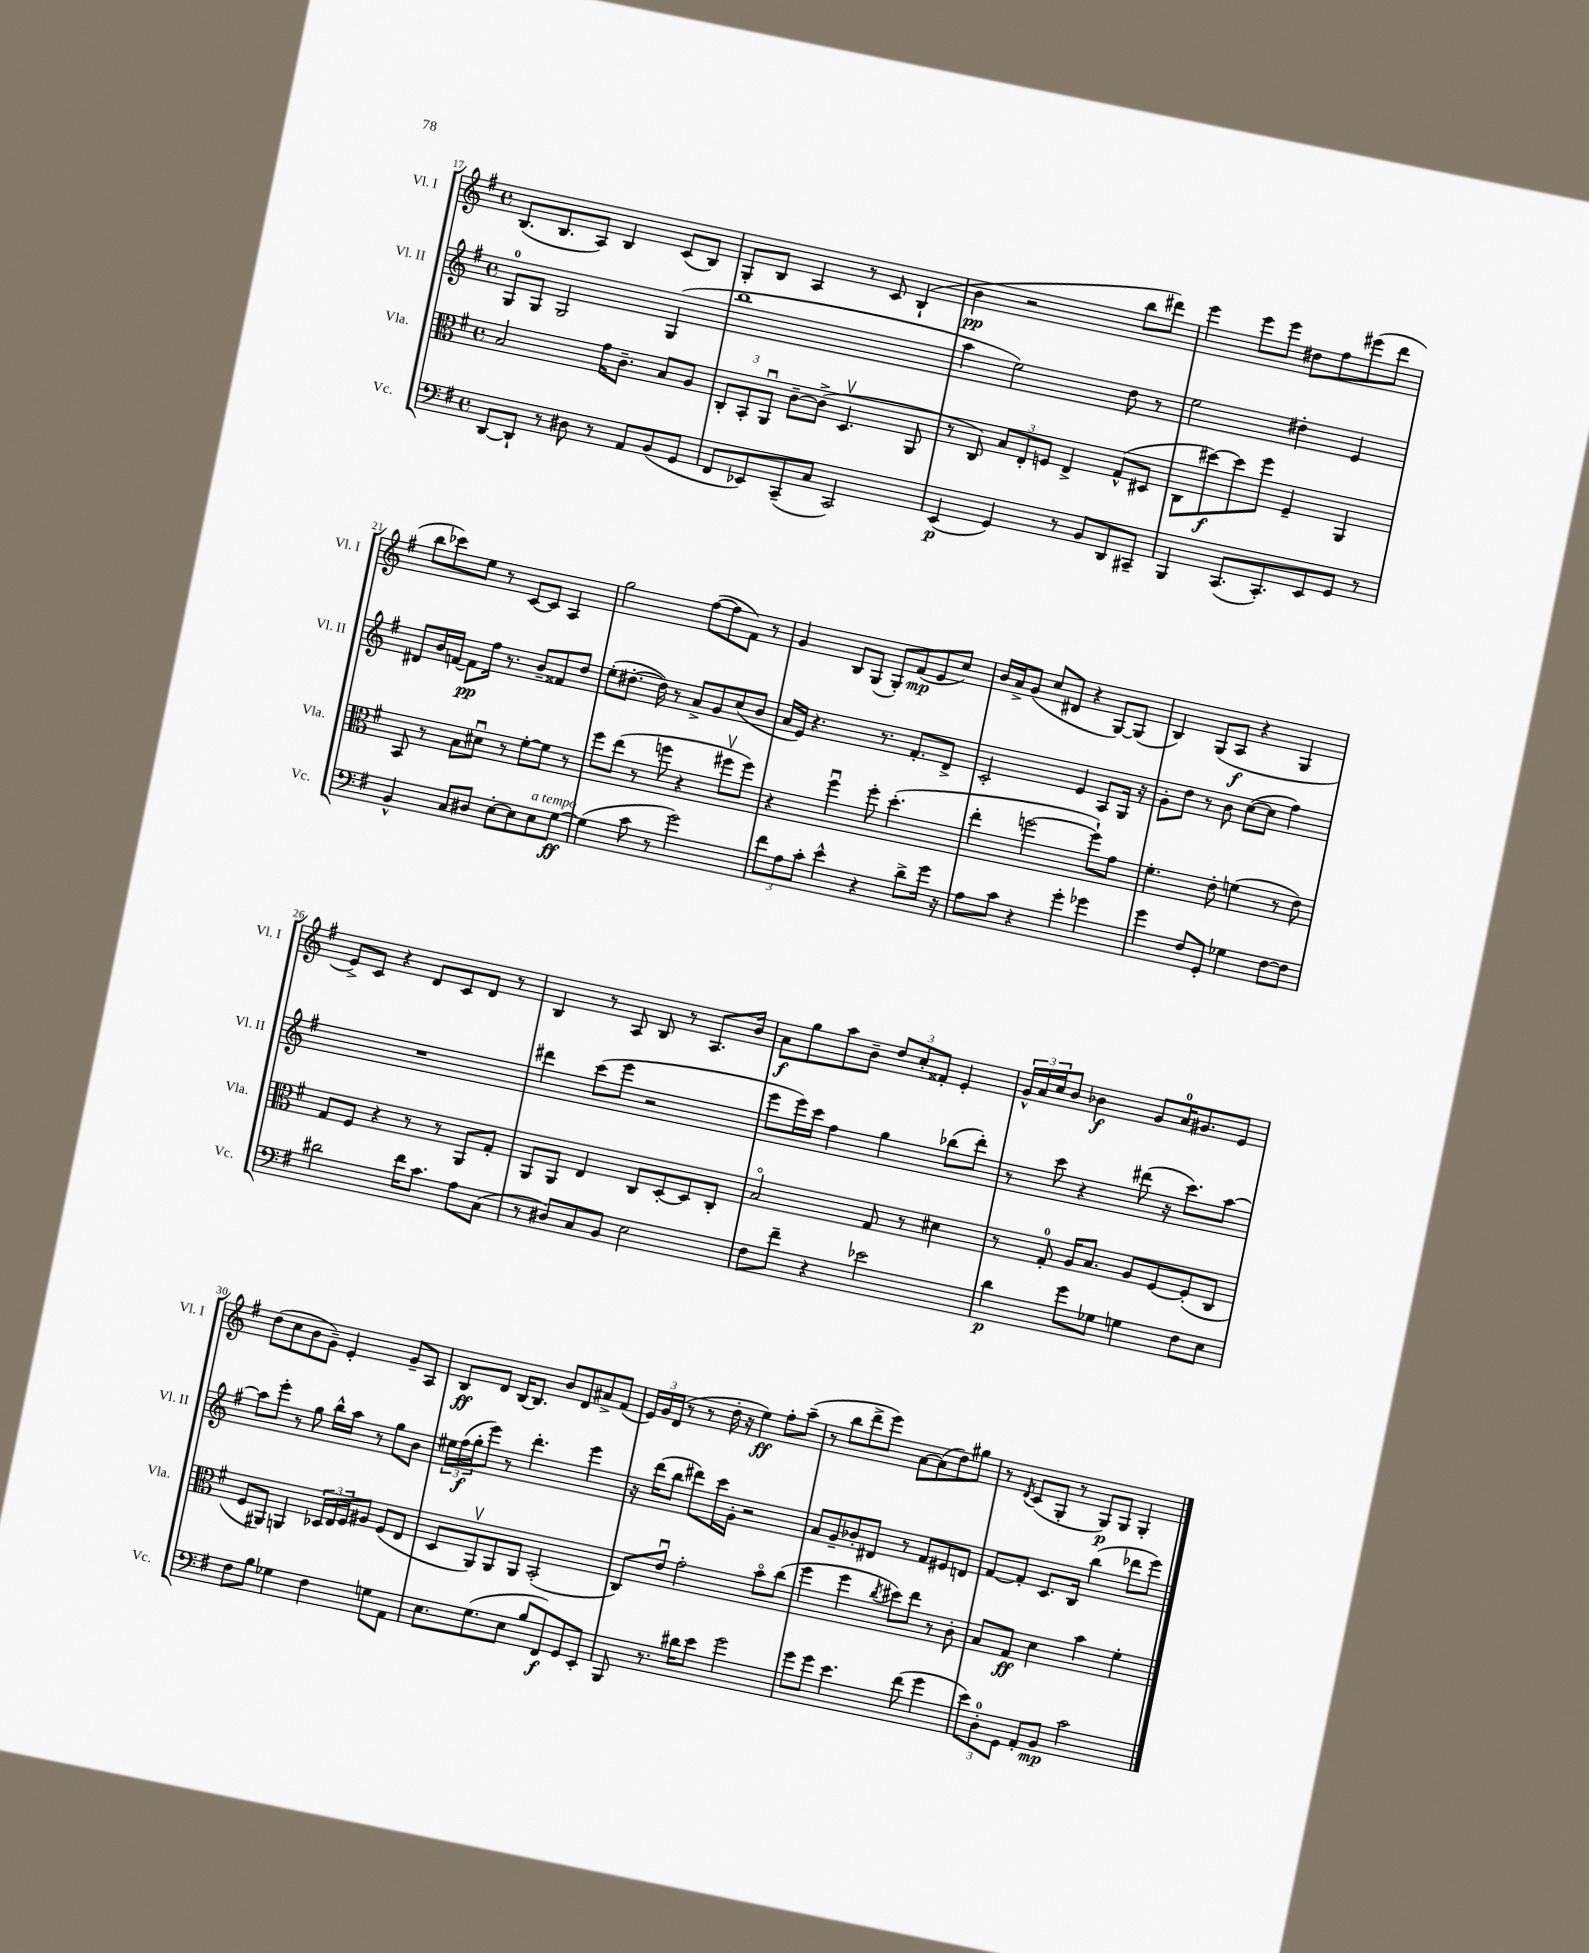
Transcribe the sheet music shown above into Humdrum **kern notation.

**kern	**kern	**kern	**kern
*staff4	*staff3	*staff2	*staff1
*clefF4	*clefC3	*clefG2	*clefG2
*k[f#]	*k[f#]	*k[f#]	*k[f#]
*M4/4	*M4/4	*M4/4	*M4/4
*met(c)	*met(c)	*met(c)	*met(c)
[8DD/L	2B/	8G/L	(8.B/L
8DD`/]J	.	8G/J	.
.	.	.	8.B/
8r	.	2G/	.
8D#\	.	.	8A/J)
8r	16g\LK	.	4B/
.	8.c~\J	.	.
8AA/L	.	.	.
(8BB/	8B/L	(4G/	(8c/L
8GG/J	8A/J	.	8B/J)
=	=	=	=
8FF#/L	12C'/L	1bb	8G'/L
.	12BB'/	.	.
8EE-/)	.	.	8B/J
.	12AAu/J	.	.
(8CC~/	[8c~\L	.	4A/
8C/J	(8c^\]J	.	.
2CC/)	4.Dv/	.	8r
.	.	.	8c/
.	.	.	(4B`/
.	8AA/	.	.
=	=	=	=
(4EE/	8r	4aa\	4b\
.	8C/)	.	.
4GG/)	12B/L	2ee\)	2r
.	12E'/	.	.
.	12F/J	.	.
8r	4E^/	.	.
8BB/L	.	.	.
8DD/	(8G^^/L	8dd\	8bb\L
8CC#~/J	8D#/J	8r	8ddd#\J)
=	=	=	=
4BBB/	8C\L	2ee\	4eee\
.	[8dd#\)	.	.
(8.CC/L	8dd#\]	.	8eee\L
.	8ff#\J	.	8eee\J
8.CC'/)	.	.	.
.	4F#~/	4dd#'\	8dd#\L
8EE/	.	.	8ff#\
8GG/J	4AA/	4e/	(8eee#\
8r	.	.	8ddd\J
=	=	=	=
4BB^^/	8BB/	8d#/L	8bb\L
.	8r	16b/L	8ccc-\)
.	.	[16f/JJ	.
8C/L	8B\L	8f\]L	8ee\J
8D#/J	8d#u\J	16ff#\Jk	8r
.	.	8.r	.
[8E'\L	8r	.	[8c/L
8E\]	[8f#'\L	8b~/L	8c/]J
8E\	8f#\]J	8f##/	4A/
[8G\J	8r	8dd/J	.
=	=	=	=
(4G\]	8ff#\L	(8ee'\L	2gg\
.	(8ee\J	[8.dd#'\J	.
8c\	8r	.	.
.	.	16dd#\])	.
8r	8ff\	8r	.
2g\)	4r	8a^/L	([8ff#\L
.	.	8g/	8ff#\]
.	8ff#v\L	(8cc/	8f#\J)
.	8ff#\J)	8b/J	8r
=	=	=	=
12f#\L	4r	16a/LL	4g/
.	.	16e/JJ)	.
12A\	.	.	.
.	.	4.r	.
12c'\J	.	.	.
4e^^\	4ff#u\	.	8B/L
.	.	.	(8G/J
4r	8ff#'\	8.r	8G'/L)
.	(4.dd'\	.	(8f#/
.	.	8.f#'/L	.
8d^\L	.	.	8e/
16g\Jk	.	8d^/J	8cc/J)
16r	.	.	.
=	=	=	=
8A\L	4ee'\	2c'/	16b/LL
.	.	.	16a^/J
8c\J	.	.	(8g/J
4r	[2ff\	.	8cc/L
.	.	.	8d#/J
4g'\	.	4e/	4r
4g-\	8ff`\]L)	8A/L	[8G/L)
.	8g\J	16G/Jk	(8G/]J
.	.	16r	.
=	=	=	=
4g\	4.f#'\	8g'\L	4B/)
.	.	8dd\J	.
8F#/L	.	8r	(8G/L
8GG'/J	8e'\	8b\	8A/J
4G-\	(4f\	([8cc\L	4r
.	.	8cc\]J	.
[8F#\L	8r	4ff#\)	4G/
8F#\]J	8e\)	.	.
=	=	=	=
2d#\	8G/L	1r	8e^/L)
.	8F#/J	.	8c/J
.	4r	.	4r
16f#\LK	8r	.	8d/L
8.c\J	.	.	.
.	8r	.	8c/
8A\L	8AA/L	.	8d/J
(8C\J	8G'/J	.	8r
=	=	=	=
8r	8AA/L	4ddd#\	4B/
8D#/L)	8AA/J	.	.
8C/	4E/	(8ccc\L	8r
8BB/J	.	8eee\J	8A/
2E\	8C/L	2r	8B/
.	[8D'/	.	8r
.	8D/]	.	8.A/L
.	8C'/J	.	.
.	.	.	16b/Jk
=	=	=	=
8F#\L	2Bo/	8eee\L	8a\L
8f#~\J	.	16eee\L)	8gg\
.	.	16ccc\JJ	.
4r	.	4ff#\	8aa\
.	.	.	8b~\J
2e-\	8G/	4gg\	12dd/L
.	.	.	12cc'/
.	8r	.	.
.	.	.	12f##'/J
.	4d#\	(8bb-\L	4e'/
.	.	8ddd'\J)	.
=	=	=	=
4d\	8r	8r	24g^^/LL
.	.	.	24a/
.	.	.	24cc/J
.	8G'/	8ccc\	8b/J
8g\L	16A/LK	4r	4b-\
.	8.B/J	.	.
8G-\J	.	.	.
4G\	8A/L	(8ddd#\	8g/L
.	[8F#/	16r	16a/K
.	.	8.ccc\L)	8.g#/
8F#\L	(8F#'/]	.	.
8E\J	8C/J	[8aa\J	8e/J
=	=	=	=
8F#\L	8F#/L	8aa\]L	(8dd\L
8B\J	8AA#/J)	8eee'\J	8cc\
4G-\	4AA/	8r	8b\
.	.	8gg\	8g~\J)
4F#\	24D-/LL	16bb^^\LL	4e'/
.	24E/	.	.
.	.	16aa\JJ	.
.	24F#/J	.	.
.	8A#/J	8r	.
8G\L	(8F#/L	8gg\L	8g~/L
8AA\J	8E/J	8b\J	8A/J
=	=	=	=
8.E\L	8D/L	24ee#\LL	8B/L
.	.	(24ff#\	.
.	.	24gg'\J	.
.	8AAv/)	8eee\J)	8d/J
(8.G\	.	.	.
.	8AA/	8r	[16B/LK
.	.	.	8.B/]J
8E\J	8AA/J	4.ddd'\	.
8B/L	(2BB'/	.	8b/L
8FF#/)	.	.	8d/
8GG/	.	4eee\	8a#^/
8EE'/J	.	.	(8f#/J
=	=	=	=
8BBB/	8C/L)	16r	24e/LL)
.	.	.	24g/
.	.	(16ddd\LK	.
.	.	.	(24d/JJ
8.r	8eu/J	8bb\J	8r
.	2g'\	8ddd#\L)	8r
16d#\LK	.	.	.
8e\J	.	16ccc\L	16dd'\
.	.	16g'\JJ	16r
2g\	.	2r	4ee\)
.	8bo\L	.	8ff#'\L
.	(8cc\J	.	(8aa~\J
=	=	=	=
8g\L	4ff#\	8a/L	8r
8g\J	.	8g~/	8bb\L
4.e\	4ff#\	8b-'/	8ddd^\
.	.	8d#/J	8eee\J)
.	8qcc/	.	.
.	8dd#\L)	8r	[8a\L
(8f#\	8ee\J	8f#/L	(8a\]
4g\	8r	8e#/	8dd\)
.	8c'\	8d/J	8gg#\J
=	=	=	=
12e\L)	8B/L	[8f#/L	8r
12D'\	.	.	.
.	.	.	8qd/
.	8G/J	8f#'/]J	(8c/L
12GG\J	.	.	.
8AA'/L	4d\	8.c/L	8G'/J
8BB/J	.	.	8r
.	.	16B/Jk	.
2c\	4b\	(4bb\	8G/L)
.	.	.	8G/J
.	4f#'\	8ddd-\L	4G'/
.	.	8eee\J)	.
==	==	==	==
*-	*-	*-	*-
